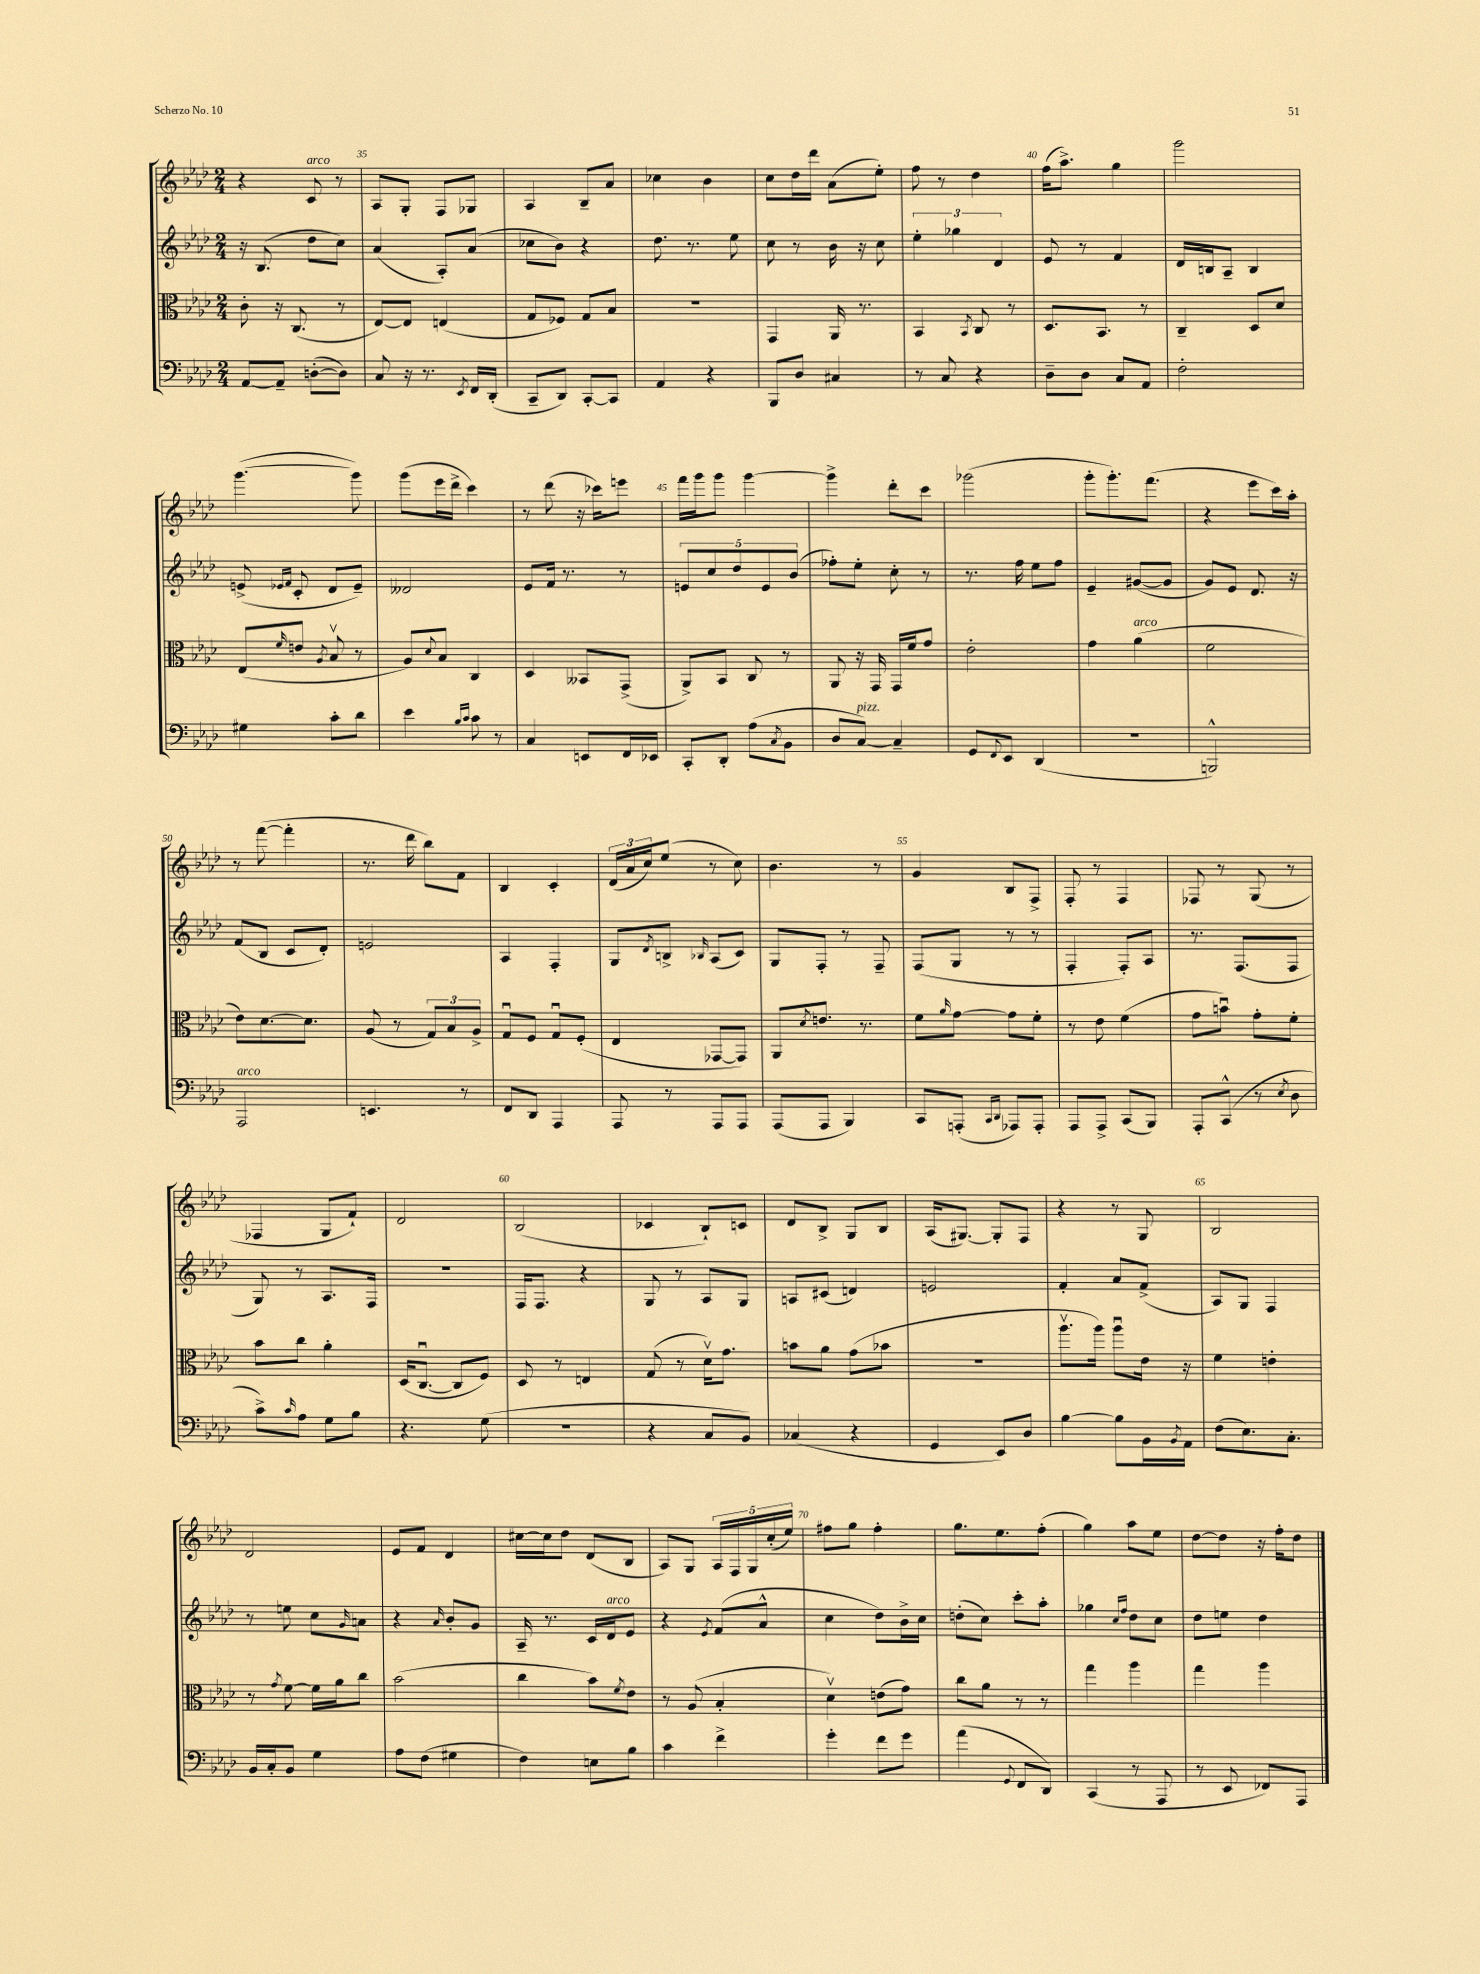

**kern	**kern	**kern	**kern
*staff4	*staff3	*staff2	*staff1
*clefF4	*clefC3	*clefG2	*clefG2
*k[b-e-a-d-]	*k[b-e-a-d-]	*k[b-e-a-d-]	*k[b-e-a-d-]
*M2/4	*M2/4	*M2/4	*M2/4
[8AA-	8c'	16r	4r
.	.	(8.B-	.
8AA-~]	16r	.	.
.	(8.C	.	.
([8D'	.	8dd-	8c
8D])	8r	8cc)	8r
=	=	=	=
8C	[8E-)	(4a-	8A-
16r	8E-]	.	8G'
8.r	.	.	.
.	(4E	8A-')	8F
8qEE-	.	.	.
16FF	.	(8a-	8G-
(16DD-'	.	.	.
=	=	=	=
8CC~	8G	8cc-	4A-
8DD-)	8F-)	8b-)	.
[8CC'	8G	4r	8B-~
8CC]	8B-	.	8a-
=	=	=	=
4AA-	2r	8.dd-	4cc-
.	.	8.r	.
4r	.	.	4b-
.	.	8ee-	.
=	=	=	=
8BBB-	4GG	8cc	8cc
8D-	.	8r	16dd-
.	.	.	16ddd-
4C#	16AA-	16b-	(8a-
.	8.r	16r	.
.	.	8cc	8ee-')
=	=	=	=
8r	4BB-	6ee-'	8ff
8C	.	.	8r
.	.	6gg-	.
.	8qBB-	.	.
4r	8C	.	4dd-
.	.	6d-	.
.	8r	.	.
=	=	=	=
8D-~	8.D-	8e-	(16ff
.	.	.	8.aa-^)
8D-	.	8r	.
.	8.BB-	.	.
8C	.	4f	4gg
8AA-	8r	.	.
=	=	=	=
2F'	4C~	16d-	2ggg
.	.	16B	.
.	.	8A-~	.
.	8D-	4B	.
.	8d-	.	.
=	=	=	=
4G#	(8E-	(8e^	([4.ggg
.	.	16qqe-	.
.	16qqf	16qqf	.
.	8e	8c'	.
.	8qA-	.	.
8c'	8B-v	8d-	.
8d-	8r	8e-~)	8ggg])
=	=	=	=
4e-	8A-)	2d--	(8ggg
.	8qqd-	.	.
.	8B-	.	16eee-
.	.	.	16ddd-^
16qqB-	.	.	.
16qqc	.	.	.
8c	4C	.	4ccc)
8r	.	.	.
=	=	=	=
4C	4D-	8e-	8r
.	.	16f	(8ddd-
.	.	8.r	.
8EE	8BB--	.	16r
.	.	.	16ccc-)
16FF	(8GG^	8r	8eee
16EE-	.	.	.
=	=	=	=
8CC'	8AA-^)	10e	16fff
.	.	.	16ggg
.	.	10cc	.
8DD-'	8BB-	.	8ggg
.	.	10dd-	.
(8A-	8C	.	[4ggg
.	.	10e	.
8qC	.	.	.
8BB-	8r	.	.
.	.	(10b-	.
=	=	=	=
8D-	8AA-	8ff-')	4ggg^]
[8C)	16r	8ee-'	.
.	16GG	.	.
4C~]	16GG	8cc'	8ddd-'
.	16f	.	.
.	8g	8r	8ccc
=	=	=	=
8GG	2e-'	8.r	(2ggg-
8qqFF	.	.	.
8EE-	.	.	.
.	.	16ff	.
(4DD-	.	8ee-	.
.	.	8ff	.
=	=	=	=
2r	4g	4e-~	8ggg'
.	.	.	8.ggg')
.	(4a-	([8g#	.
.	.	.	(8.fff
.	.	8g#]	.
=	=	=	=
2BBB^^)	2f	8g)	4r
.	.	8e-	.
.	.	8.d-	8eee-
.	.	.	16ccc)
.	.	16r	16aa-'
=	=	=	=
2AAA-	8e-)	(8f	8r
.	[8.d-	8B-	([8fff
.	.	8c	4fff']
.	8.d-]	.	.
.	.	8d-')	.
=	=	=	=
4.EE	(8A-	2e	8.r
.	8r	.	.
.	.	.	16ddd-
.	12G)	.	8bb-)
.	12B-	.	.
8r	.	.	8f
.	12A-^	.	.
=	=	=	=
8FF	8Gu	4A-	4B-
8DD-	8F	.	.
4AAA-	8Gu	4F'	4c'
.	(8F'	.	.
=	=	=	=
8AAA-	4E-	8G	(24d-
.	.	.	24a-
.	.	.	24cc)
.	.	8qd-	.
8r	.	8B^	(8ee-
.	.	16qqB-	.
8AAA-	[8GG-	(8A-	8r
8AAA-	8GG-])	8c)	8cc)
=	=	=	=
(8AAA-	8AA-	8G	4.b-
.	8qd-	.	.
8AAA-	8.e	8F'	.
4BBB-)	.	8r	.
.	8.r	.	.
.	.	8F~	8r
=	=	=	=
8CC	8f	(8F	4g
.	16qqa-	.	.
(8AAA'	[8g	8G	.
16qqCC	.	.	.
16qqDD-	.	.	.
8AAA-)	8g]	8r	8B-
8AAA-'	8f'	8r	8F^
=	=	=	=
8AAA-	8r	4F'	8F'
8AAA-^	8e-	.	8r
(8CC	(4f	8F')	4F
8BBB-)	.	8A-	.
=	=	=	=
8AAA-'	8g	8.r	8F-
(8CC^^	8bu)	.	8r
.	.	(8.F	.
8r	8g'	.	(8G
8qE-	.	.	.
8D-	8f'	8F	8r
=	=	=	=
8c^)	8b-	8G)	4F-
16qqc	.	.	.
8A-	8cc	8r	.
8G	4a-'	8.A-	8G
8B-	.	.	8f`)
.	.	16F	.
=	=	=	=
4.r	(16D-	2r	2d-
.	[8.Cu	.	.
.	8C]	.	.
(8G	8F)	.	.
=	=	=	=
2r	8D-	16F	(2B-
.	.	8.F	.
.	8r	.	.
.	4E	4r	.
=	=	=	=
4r	(8G	8G	4c-
.	8r	8r	.
8C	16d-v)	8A-	8B-`)
.	8.g	.	.
8BB-)	.	8G	8c
=	=	=	=
(4C-	8b	8A	8d-
.	8a-	(8c#	8B-^
4r	(8g	4d)	8G
.	8b-	.	8B-
=	=	=	=
4GG	2r	2e	(16A-
.	.	.	[8.G#)
8EE-)	.	.	8G#']
8D-	.	.	8F
=	=	=	=
[4B-	8.aa-v	4f'	4r
.	16aa-)	.	.
8B-]	8aa-u	8a-	8r
16BB-	16e-	(8f^	8G
8qBB-	.	.	.
16AA-	16r	.	.
=	=	=	=
(8F	4f	8A-)	2B-
8.E-)	.	8G	.
.	4e'	4F	.
8.C'	.	.	.
=	=	=	=
16BB-	8r	8r	2d-
16C'	.	.	.
.	8qg	.	.
8BB-	[8f	8ee	.
4G	16f]	8cc	.
.	16a-	.	.
.	.	16qqg	.
.	8cc	8a	.
=	=	=	=
8A-	(2b-	4r	8e-
(8F	.	.	8f
.	.	16qqa-	.
4G#	.	8b-'	4d-
.	.	8g	.
=	=	=	=
4F)	4cc	16A-~	[16cc#
.	.	8.r	16cc#]
.	.	.	8dd-
8E	8b-)	16c	(8d-
.	.	16d-	.
.	8qf	.	.
8B-	8e-	8e-	8B-
=	=	=	=
4c	8r	4r	8A-)
.	(8A-	.	8G
.	.	8qe-	.
4f^	4B-'	(8f	20A-
.	.	.	20F
.	.	.	20G
.	.	8a-^^	.
.	.	.	(20cc'
.	.	.	20ee-)
=	=	=	=
4g'	4d-v)	4cc	8ff#
.	.	.	8gg
8f	(8e	8dd-)	4ff#'
8g	8g)	16b-^	.
.	.	16cc	.
=	=	=	=
(4a-	8cc	(8dd'	8.gg
.	8a-	8cc)	.
.	.	.	8.ee-
8qqGG	.	.	.
8FF	8r	8ccc'	.
8DD-)	8r	8aa-'	(8ff'
=	=	=	=
(4CC	4gg	4gg-	4gg)
.	.	16qqcc	.
.	.	16qqff	.
8r	4aa-	8dd-	8aa-
8AAA-	.	8cc	8ee-
=	=	=	=
8r	4gg	8dd-	[8dd-
8EE-	.	8ee	8dd-]
8FF-)	4aa-	4dd-	16r
.	.	.	16ff'
8AAA-	.	.	8dd-
==	==	==	==
*-	*-	*-	*-
